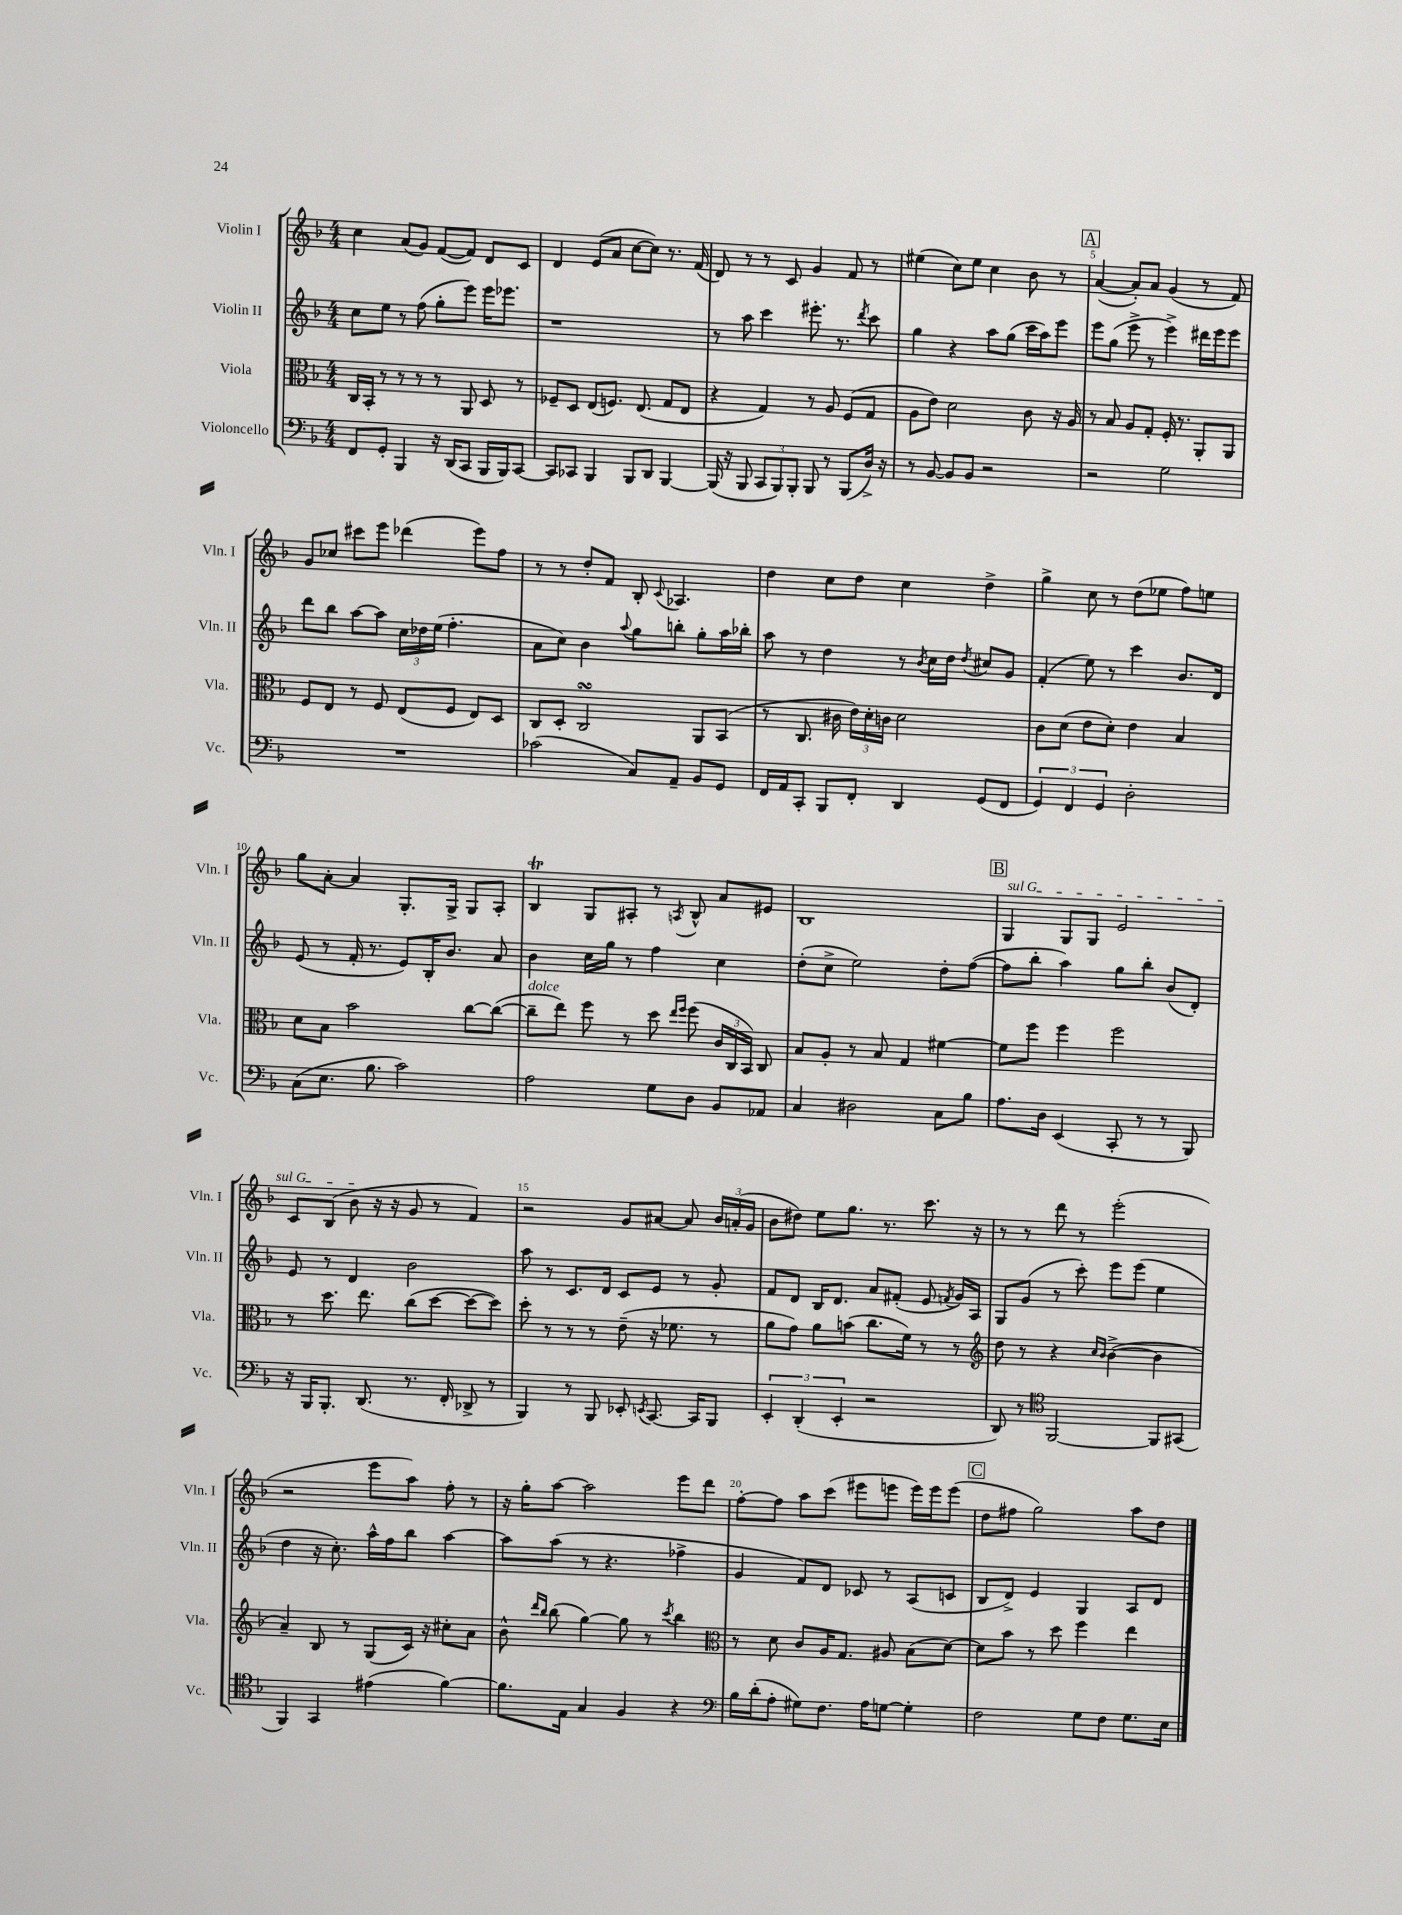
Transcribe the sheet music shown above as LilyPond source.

<<
\new StaffGroup <<
\new Staff = "s0" \with { instrumentName = "Violin I" shortInstrumentName = "Vln. I" } {
    \clef treble \key f \major \numericTimeSignature \time 4/4
    \autoBeamOff c''4 a'8[( g'8]) f'8[~( f'8]) d'8[ c'8] |
    d'4 e'8[( a'8] c''8[~ c''8]) r8. f'16( |
    d'8) r8 r8 c'8 g'4 f'8 r8 |
    eis''4( c''8[) eis''8] c''4 bes'8 r8 |
    \mark \markup { \box "A" } a'4~( a'8[-.) a'8] g'4( r8 f'8) |
    g'8[ ces''8] cis'''8[ e'''8] des'''4( e'''8[) f''8] |
    r8 r8 d''8[-. f'8] bes8-. \appoggiatura { c'8 } aes4. |
    d''4 c''8[ d''8] c''4 d''4-> |
    g''4-> c''8 r8 d''8[( ees''8] f''8[) e''8] |
    g''8[ a'8]~-. a'4 g8.[-. g16]-> g8[ a8]-. |
    bes4\trill g8[ ais8]-. r8 \acciaccatura { a8 } bes8-^ a'8[ eis'8] |
    bes1 |
    \mark \markup { \box "B" } \once \override TextSpanner.bound-details.left.text = \markup { \italic "sul G" } g4\startTextSpan g8[ g8] e'2 |
    c'8[ bes8]( bes'8\stopTextSpan r16 r16 g'8 r8 f'4) |
    r2 g'8[ ais'8]~ ais'8 \tuplet 3/2 { bes'16[ a'16-.( g'16] } |
    bes'8[ dis''8]) e''8[ g''8.] r8. c'''8. r16 |
    r8 r8 d'''8 r8 e'''2-.( |
    r2 e'''8[ a''8]) f''8-. r8 |
    r16 g''16[-. a''8]~ a''2 e'''8[ d'''8] |
    f''8[~-. f''8] a''8[ c'''8]( eis'''8[ e'''8] e'''16[) e'''16 e'''8]( |
    \mark \markup { \box "C" } d''8[ fis''8] g''2) a''8[ d''8] \bar "|." |
}
\new Staff = "s1" \with { instrumentName = "Violin II" shortInstrumentName = "Vln. II" } {
    \clef treble \key f \major \numericTimeSignature \time 4/4
    \autoBeamOff c''8[ e''8] r8 f''8( g''8[-. e'''8]) e'''16[ ees'''8.] |
    r1 |
    r8 a''8 c'''4 eis'''8.-. r8. \acciaccatura { d'''8 } c'''8 |
    g''4 r4 a''8[ g''8]( c'''16[ a''16) e'''8] |
    \mark \markup { \box "A" } e'''8[ g''8]( e'''8-> r8 e'''4->) dis'''16[ e'''16 e'''8] |
    d'''8[ bes''8] a''8[~ a''8] \tuplet 3/2 { c''16[ des''16 e''16]( } f''4.-. |
    a'8[ c''8]) bes'4 \appoggiatura { a''8 } g''8[ b''8]-. g''8[-. a''16 bes''16]-. |
    a''8 r8 d''4 r8 \acciaccatura { bes'8 } c''16[ d''16] \acciaccatura { d''8 } cis''8[ g'8] |
    f'4-.( e''8) r8 c'''4 bes'8.[ d'16] |
    e'8( r8 f'16-. r8. e'8[) bes16-. bes'8.] a'8 |
    bes'4 c''16[ g''16] r8 f''4 c''4 |
    d''8[-.( c''8]-> e''2) d''8[-. f''8]~( |
    \mark \markup { \box "B" } f''8[ bes''8]-. a''4) g''8[ bes''8]-. bes'8[( d'8]-.) |
    e'8 r8 d'4 bes'2 |
    a''8 r8 c'8.[ d'16] c'8[ e'8] r8 g'8-. |
    f'8[ d'8] bes16[ d'8.] a'8[ fis'8]-.( e'8 \acciaccatura { f'8 } g'16[) a16] |
    g8[ g'8]( r8 c'''8-.) e'''8[ e'''8]( e''4 |
    d''4 r16 c''8.-.) a''16[-^ f''16 bes''8] a''4~ |
    a''8[ a''8]( r8 r4. fes''4-> |
    g'4 f'8[) d'8] ces'8 r8 a8[( c'8] |
    \mark \markup { \box "C" } bes8[ d'8]->) e'4 g4 a8[ d'8] \bar "|." |
}
\new Staff = "s2" \with { instrumentName = "Viola" shortInstrumentName = "Vla." } {
    \clef alto \key f \major \numericTimeSignature \time 4/4
    \autoBeamOff c16[ bes,16]-. r8 r8 r8 r8 a,8 d8 r8 |
    fes8[-- d8] e8[( f8.]) e8.( g8[ e8] |
    r4 g4) r8 a8 f8[( g8] |
    a8[ e'8]) d'2 c'8 r16 a16 |
    \mark \markup { \box "A" } r8 bes8 a8[ g8]-. f16-. r8. a,8[-. a,8] |
    f8[ e8] r8 f8 e8[( f8] e8[) d8] |
    c8[ d8]-. c2\turn a,8[ bes,8]( |
    r8 c8. cis'16 \tuplet 3/2 { e'16[) d'16-. c'16] } d'2 |
    c'8[ d'8]( e'8[ d'8]-.) e'4 bes4 |
    d'8[ bes8] bes'2 c''8[~ c''8]~( |
    c''8[--^\markup { \italic "dolce" } e''8]) f''8 r8 d''8 \grace { e''16[ f''16] } f''8( \tuplet 3/2 { c'16[ c16 bes,16]) } c8 |
    bes8[ a8]-. r8 bes8 g4 fis'4~ |
    \mark \markup { \box "B" } fis'8[ f''8] f''4 f''2 |
    r8 d''8. e''8. c''8[( d''8]~ d''8[~ d''8]) |
    d''8-. r8 r8 r8 e'8--( r16 fes'8. r8 |
    a'8[ g'8]) a'8[ b'8]( c''8.[ f'16]) r8 r8 |
    \clef treble d''8 r8 r4 \grace { c''16[ bes'16] } bes'4~->( bes'4 |
    a'4--) bes8 r8 g8[( c'16]) r16 cis''8[-. a'8] |
    bes'8-^ \grace { d'''16[ bes''16] } bes''8( g''4~) g''8 r8 \acciaccatura { c'''8 } bes''4 |
    \clef alto r8 d'8 c'8[ a16 g8.] ais8 bes8[( d'8]~) |
    \mark \markup { \box "C" } d'8[ bes'8] r8 d''8 f''4 e''4 \bar "|." |
}
\new Staff = "s3" \with { instrumentName = "Violoncello" shortInstrumentName = "Vc." } {
    \clef bass \key f \major \numericTimeSignature \time 4/4
    \autoBeamOff f,8[ g,8]-. bes,,4 r16 d,16[( c,8] bes,,16[ bes,,16) c,8]~ |
    c,8[ ces,8] bes,,4 bes,,8[ d,8] bes,,4~ |
    bes,,16( r16 bes,,8 \tuplet 3/2 { c,8[ bes,,8) bes,,8]-. } bes,,8 r8 bes,,8[( d16]->) r16 |
    r8 bes,8~ bes,8[ bes,8] r2 |
    \mark \markup { \box "A" } r2 g2 |
    R1 |
    ces'2( c8[) a,8]-- bes,8[ g,8] |
    f,16[ a,16 c,8]-. bes,,8[ f,8]-. d,4 g,8[( f,8] |
    \tuplet 3/2 { g,4) f,4 g,4 } d2-. |
    c8[( e8.] bes8. c'2) |
    a2 g8[ d8] bes,8[ aes,8] |
    c4 dis2 c8[ bes8] |
    \mark \markup { \box "B" } a8.[ d16] e,4( c,8-. r8 r8 bes,,8) |
    r16 bes,,16[ bes,,8.]-. d,8.( r8. f,16-. des,8-> r8 |
    bes,,4) r8 bes,,8 ees,8-. \acciaccatura { e,8 } c,8.~ c,16[ bes,,8] |
    \tuplet 3/2 { e,4-. d,4-.( e,4-. } r2 |
    d,8) r8 \clef tenor f,2~ f,8[ gis,8]( |
    f,4) g,4 eis'4( f'4~) |
    f'8.[ e16] g4 f4 r4 |
    \clef bass bes16[ d'16-.( a8]-. gis8[) f8.] a16[ g8]~ g4-. |
    \mark \markup { \box "C" } f2 g8[ f8] g8.[ e16] \bar "|." |
}
>>
>>
\layout { \context { \Score \override BarNumber.break-visibility = ##(#f #t #t) barNumberVisibility = #(every-nth-bar-number-visible 5) } }
